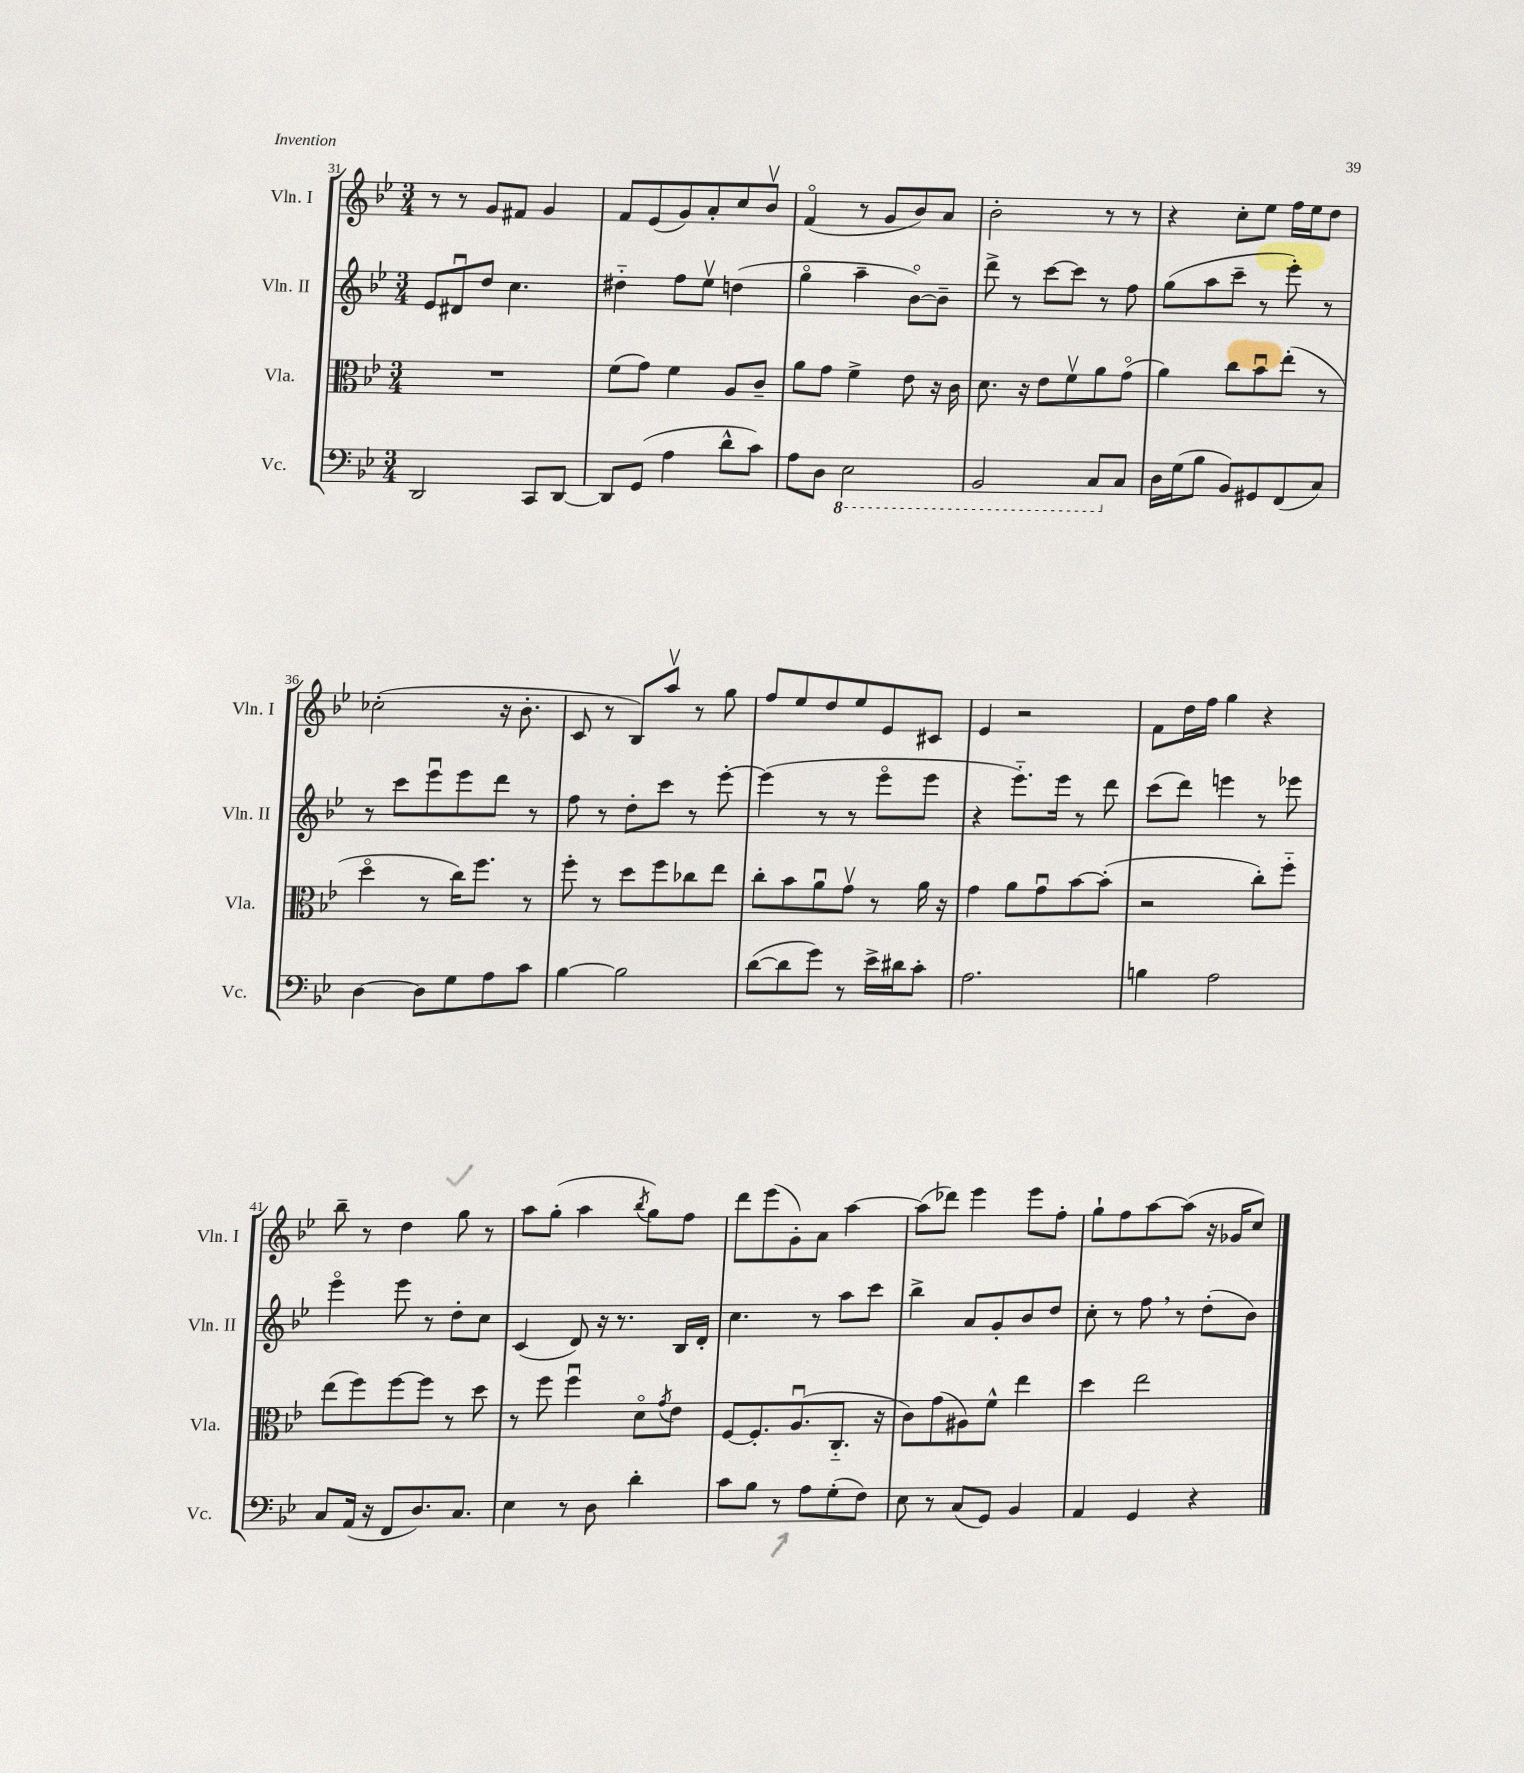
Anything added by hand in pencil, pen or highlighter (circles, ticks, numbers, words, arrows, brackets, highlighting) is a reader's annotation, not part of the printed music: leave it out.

**kern	**kern	**kern	**kern
*staff4	*staff3	*staff2	*staff1
*clefF4	*clefC3	*clefG2	*clefG2
*k[b-e-]	*k[b-e-]	*k[b-e-]	*k[b-e-]
*M3/4	*M3/4	*M3/4	*M3/4
2DD	2.r	8e-	8r
.	.	8d#u	8r
.	.	8dd	8g
.	.	4.cc	8f#
8CC	.	.	4g
[8DD	.	.	.
=	=	=	=
8DD]	(8f	4dd#'~	8f
(8GG	8g)	.	(8e-
4A	4f	8ff	8g)
.	.	8ee-v	8a'
8d^^	8A	(4dd	8cc
8c)	8c~	.	8b-v
=	=	=	=
8A	8a	4ggo	(4fo
8D	8g	.	.
2EE-	4f^	4aa~	8r
.	.	.	8g
.	8e-	[8b-o)	8b-)
.	16r	8b-~]	8a
.	16c	.	.
=	=	=	=
2BBB-	8.d	8ddd^	2b-'
.	.	8r	.
.	16r	.	.
.	8e-	[8ccc	.
.	8fv	8ccc]	.
8CC	8a	8r	8r
8C	(8go	8ff	8r
=	=	=	=
16D	4a)	(8gg	4r
(16G	.	.	.
8B-	.	8aa	.
8BB-)	8cc	8ccc~	8cc'
8GG#	8b-u	8r	8ee-
(8FF	(8ee-'	8eee-')	16ff
.	.	.	16ee-
8C)	8r	8r	8dd
=	=	=	=
[4D	4ddo	8r	(2cc-'
.	.	8ccc	.
8D]	8r	8eee-u	.
8G	16cc)	8eee-	.
.	8.ff	.	.
8A	.	8ddd	16r
.	.	.	8.b-'
8c	8r	8r	.
=	=	=	=
[4B-	8ff'	8ff	8c
.	8r	8r	8r
2B-]	8dd	8dd'	8B-)
.	8ff	8ccc	8aav
.	8cc-	8r	8r
.	8ee-	[8eee-'	8gg
=	=	=	=
([8d	8cc'	(4eee-]	8ff
8d]	8b-	.	8ee-
8g)	8au	8r	8dd
8r	8gv	8r	8ee-
16e-^	8r	8eee-o	8e-
16d#	.	.	.
8c'	16a	8eee-	8c#
.	16r	.	.
=	=	=	=
2.A	4g	4r	4e-
.	8a	8.eee-'~)	2r
.	8gu	.	.
.	.	16eee-	.
.	[8b-	8r	.
.	(8b-']	8ddd	.
=	=	=	=
4B	2r	(8ccc	8f
.	.	8ddd)	16dd
.	.	.	16ff
2A	.	4eee	4gg
.	8cc')	8r	4r
.	8ff'~	8eee-	.
=	=	=	=
8C	(8ee-	4eee-o	8bb-~
(16AA	8ff)	.	8r
16r	.	.	.
8FF	[8ff	8eee-	4dd
8.D)	8ff]	8r	.
.	8r	8dd'	8gg
8.C	.	.	.
.	8dd	8cc	8r
=	=	=	=
4E-	8r	(4c	8aa
.	8ff	.	(8gg'
8r	4ffu	8d)	4aa
8D	.	16r	.
.	.	8.r	.
.	.	.	8qbb-
4d'	8do	.	8gg)
.	8qg	.	.
.	8e-	16B-	8ff
.	.	16d'	.
=	=	=	=
8c	[8F	4.cc	8ddd
8B-	8.F']	.	(8eee-
8r	.	.	8g')
.	(8.Au	.	.
8A	.	8r	8a
(8G'	8.C'~	8aa	[4aa
8F)	.	8ccc	.
.	16r	.	.
=	=	=	=
8E-	8c)	4bb-^	(8aa]
8r	(8g	.	8ddd-)
(8C	8A#)	8a	4eee-
8GG)	8f^^	8g'	.
4BB-	4ee-	8b-	8eee-
.	.	8dd	8ff'
=	=	=	=
4AA	4dd	8cc'	8gg`
.	.	8r	8ff
4GG	2ee-	8ff	[8aa
.	.	8r	(8aa]
4r	.	(8dd'	16r
.	.	.	16g-
.	.	8b-)	8cc)
==	==	==	==
*-	*-	*-	*-
